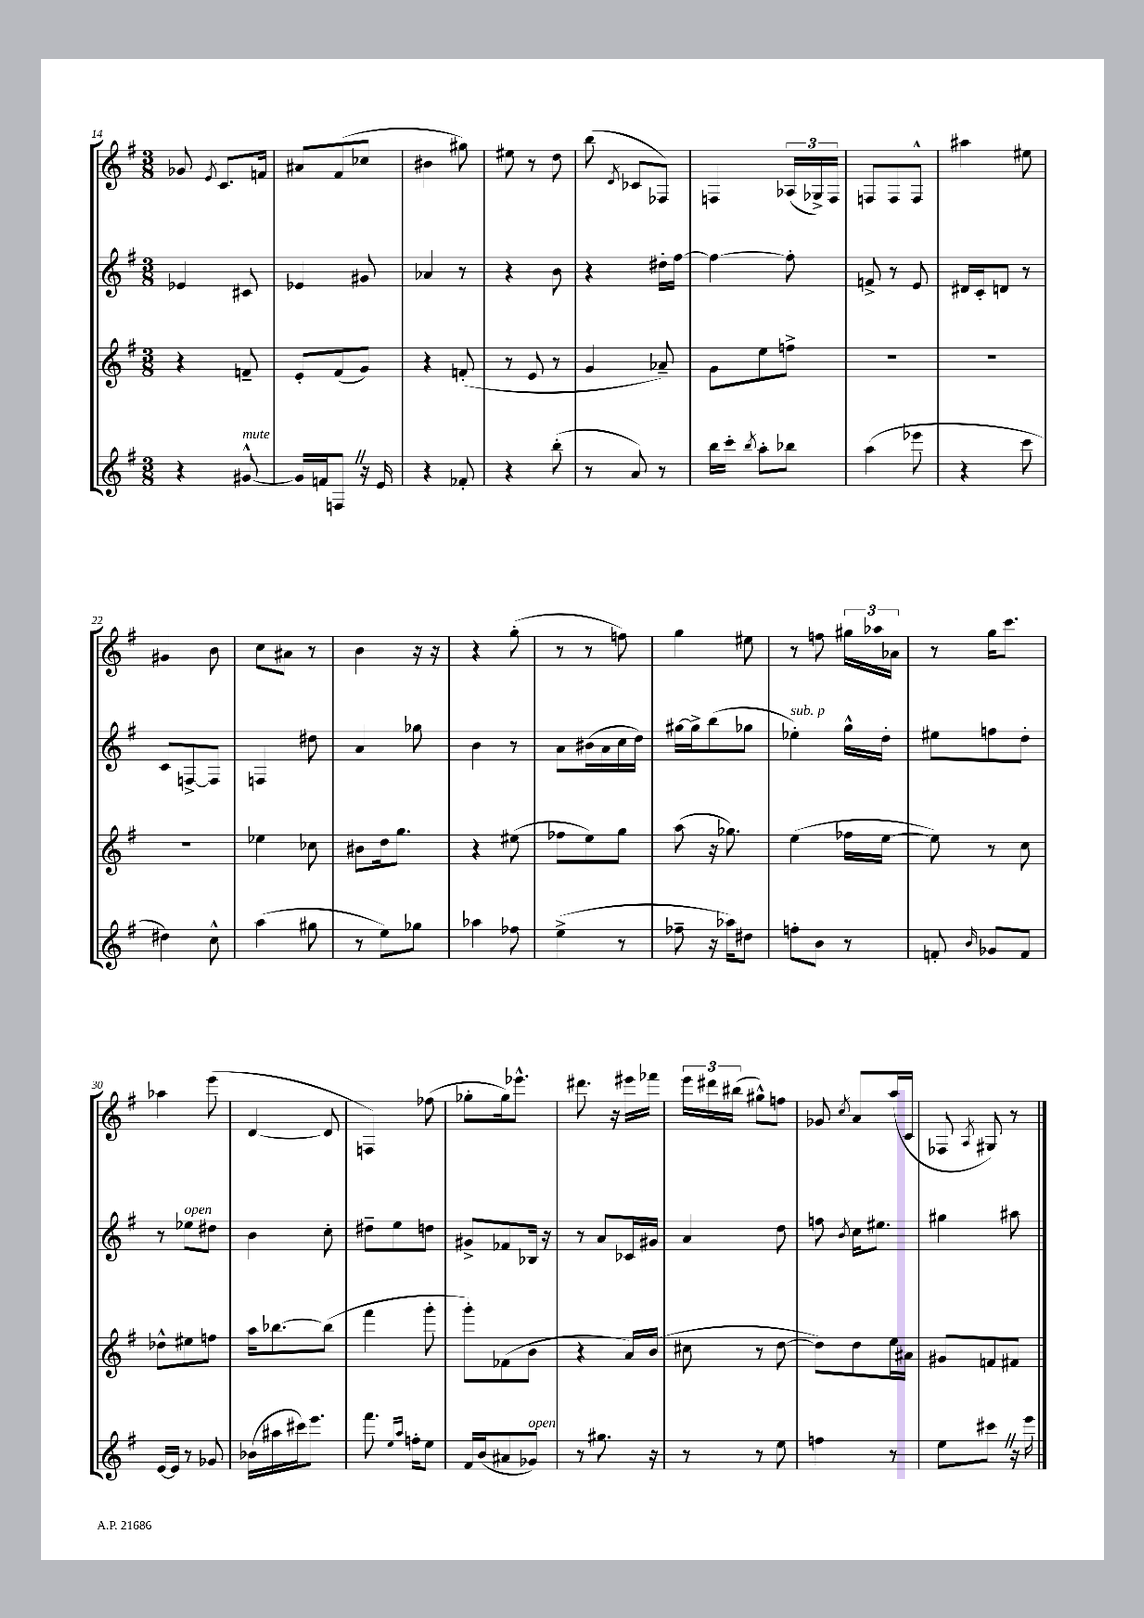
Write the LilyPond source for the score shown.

<<
\new StaffGroup <<
\new Staff = "s0" {
    \clef treble \key g \major \numericTimeSignature \time 3/8
    \autoBeamOff ges'8 \acciaccatura { e'8 } c'8.[ f'16] |
    ais'8[ fis'8( ces''8] |
    bis'4 gis''8) |
    eis''8 r8 d''8 |
    b''8( \acciaccatura { d'8 } ces'8[ fes8]) |
    f4 \tuplet 3/2 { aes16[( ges16->) f16] } |
    f8[ f8 f8]-^ |
    ais''4 eis''8 |
    gis'4 b'8 |
    c''8[ ais'8] r8 |
    b'4 r16 r16 |
    r4 g''8-.( |
    r8 r8 f''8) |
    g''4 eis''8 |
    r8 f''8 \tuplet 3/2 { gis''16[ aes''16 aes'16] } |
    r8 g''16[ c'''8.] |
    aes''4 e'''8( |
    d'4~ d'8 |
    f4) fes''8( |
    ges''8[-. ges''16) ees'''8.]-^ |
    dis'''8. r16 eis'''16[ fes'''16] |
    \tuplet 3/2 { e'''16[ dis'''16 bis''16]( } gis''8[-^) f''8] |
    ges'8 \acciaccatura { c''8 } a'8[ a''16( c'16] |
    fes8 \acciaccatura { a8 } gis8) r8 \bar "|." |
}
\new Staff = "s1" {
    \clef treble \key g \major \numericTimeSignature \time 3/8
    \autoBeamOff ees'4 cis'8 |
    ees'4 gis'8 |
    aes'4 r8 |
    r4 b'8 |
    r4 dis''16[-. fis''16]~ |
    fis''4~ fis''8-. |
    f'8-> r8 e'8 |
    dis'16[ c'16-. d'8] r8 |
    c'8[ f8~-> f8] |
    f4 dis''8 |
    a'4 ges''8 |
    b'4 r8 |
    a'8[ bis'16( a'16 c''16 d''16]) |
    gis''16[~ gis''16-> b''8( ges''8] |
    ees''4-.^\markup { \italic "sub. p" }) g''16[-^ d''16]-. |
    eis''8[ f''8 d''8]-. |
    r8 ees''8[^\markup { \italic "open" } dis''8] |
    b'4 c''8-. |
    dis''8[-- e''8 d''8] |
    gis'8[-> fes'8 bes16] r16 |
    r8 a'8[ ces'16 gis'16] |
    a'4 d''8 |
    f''8 \acciaccatura { b'8 } c''16[ eis''8.] |
    gis''4 ais''8 \bar "|." |
}
\new Staff = "s2" {
    \clef treble \key g \major \numericTimeSignature \time 3/8
    \autoBeamOff r4 f'8-- |
    e'8[-. fis'8( g'8]) |
    r4 f'8-.( |
    r8 e'8 r8 |
    g'4 aes'8--) |
    g'8[ e''8 f''8]-> |
    R4. |
    R4. |
    R4. |
    ees''4 ces''8 |
    bis'8[ d''16 g''8.] |
    r4 eis''8( |
    fes''8[ e''8) g''8] |
    a''8( r16 ges''8.) |
    e''4( fes''16[ e''16]~ |
    e''8) r8 c''8 |
    des''8[-^ eis''8 f''8] |
    a''16[ bes''8.~ bes''8]( |
    fis'''4 g'''8-. |
    g'''8[-.) fes'8( b'8] |
    r4 a'16[) b'16]( |
    cis''8 r8 d''8~ |
    d''8[) d''8 e''16 ais'16] |
    gis'8[ f'8 fis'8] \bar "|." |
}
\new Staff = "s3" {
    \clef treble \key g \major \numericTimeSignature \time 3/8
    \autoBeamOff r4 gis'8~-^^\markup { \italic "mute" } |
    gis'16[ f'16 f8] \once \override BreathingSign.text = \markup { \musicglyph "scripts.caesura.straight" } \breathe r16 e'16 |
    r4 fes'8-. |
    r4 b''8-.( |
    r8 a'8) r8 |
    b''16[ c'''16]-. \acciaccatura { b''8 } a''8[-. bes''8] |
    a''4( ees'''8 |
    r4 c'''8 |
    dis''4) c''8-^ |
    a''4( gis''8 |
    r8 e''8[) ges''8] |
    aes''4 fes''8 |
    e''4->( r8 |
    fes''8-- r16 aes''16[) dis''8] |
    f''8[-. b'8] r8 |
    f'8-. \grace { b'16 } ges'8[ f'8] |
    e'16[~ e'16] r8 ges'8 |
    bes'16[( ais''16 cis'''16) e'''8.] |
    fis'''8. \grace { e''16[ a''16] } f''16[-. e''8] |
    fis'16[ b'16( ais'8 ges'8]^\markup { \italic "open" }) |
    r8 gis''8. r16 |
    r8 r8 e''8 |
    f''4 r8 |
    e''8[ cis'''8] \once \override BreathingSign.text = \markup { \musicglyph "scripts.caesura.straight" } \breathe r16 e'''16 \bar "|." |
}
>>
>>
\layout { \context { \Score currentBarNumber = #14 } }
